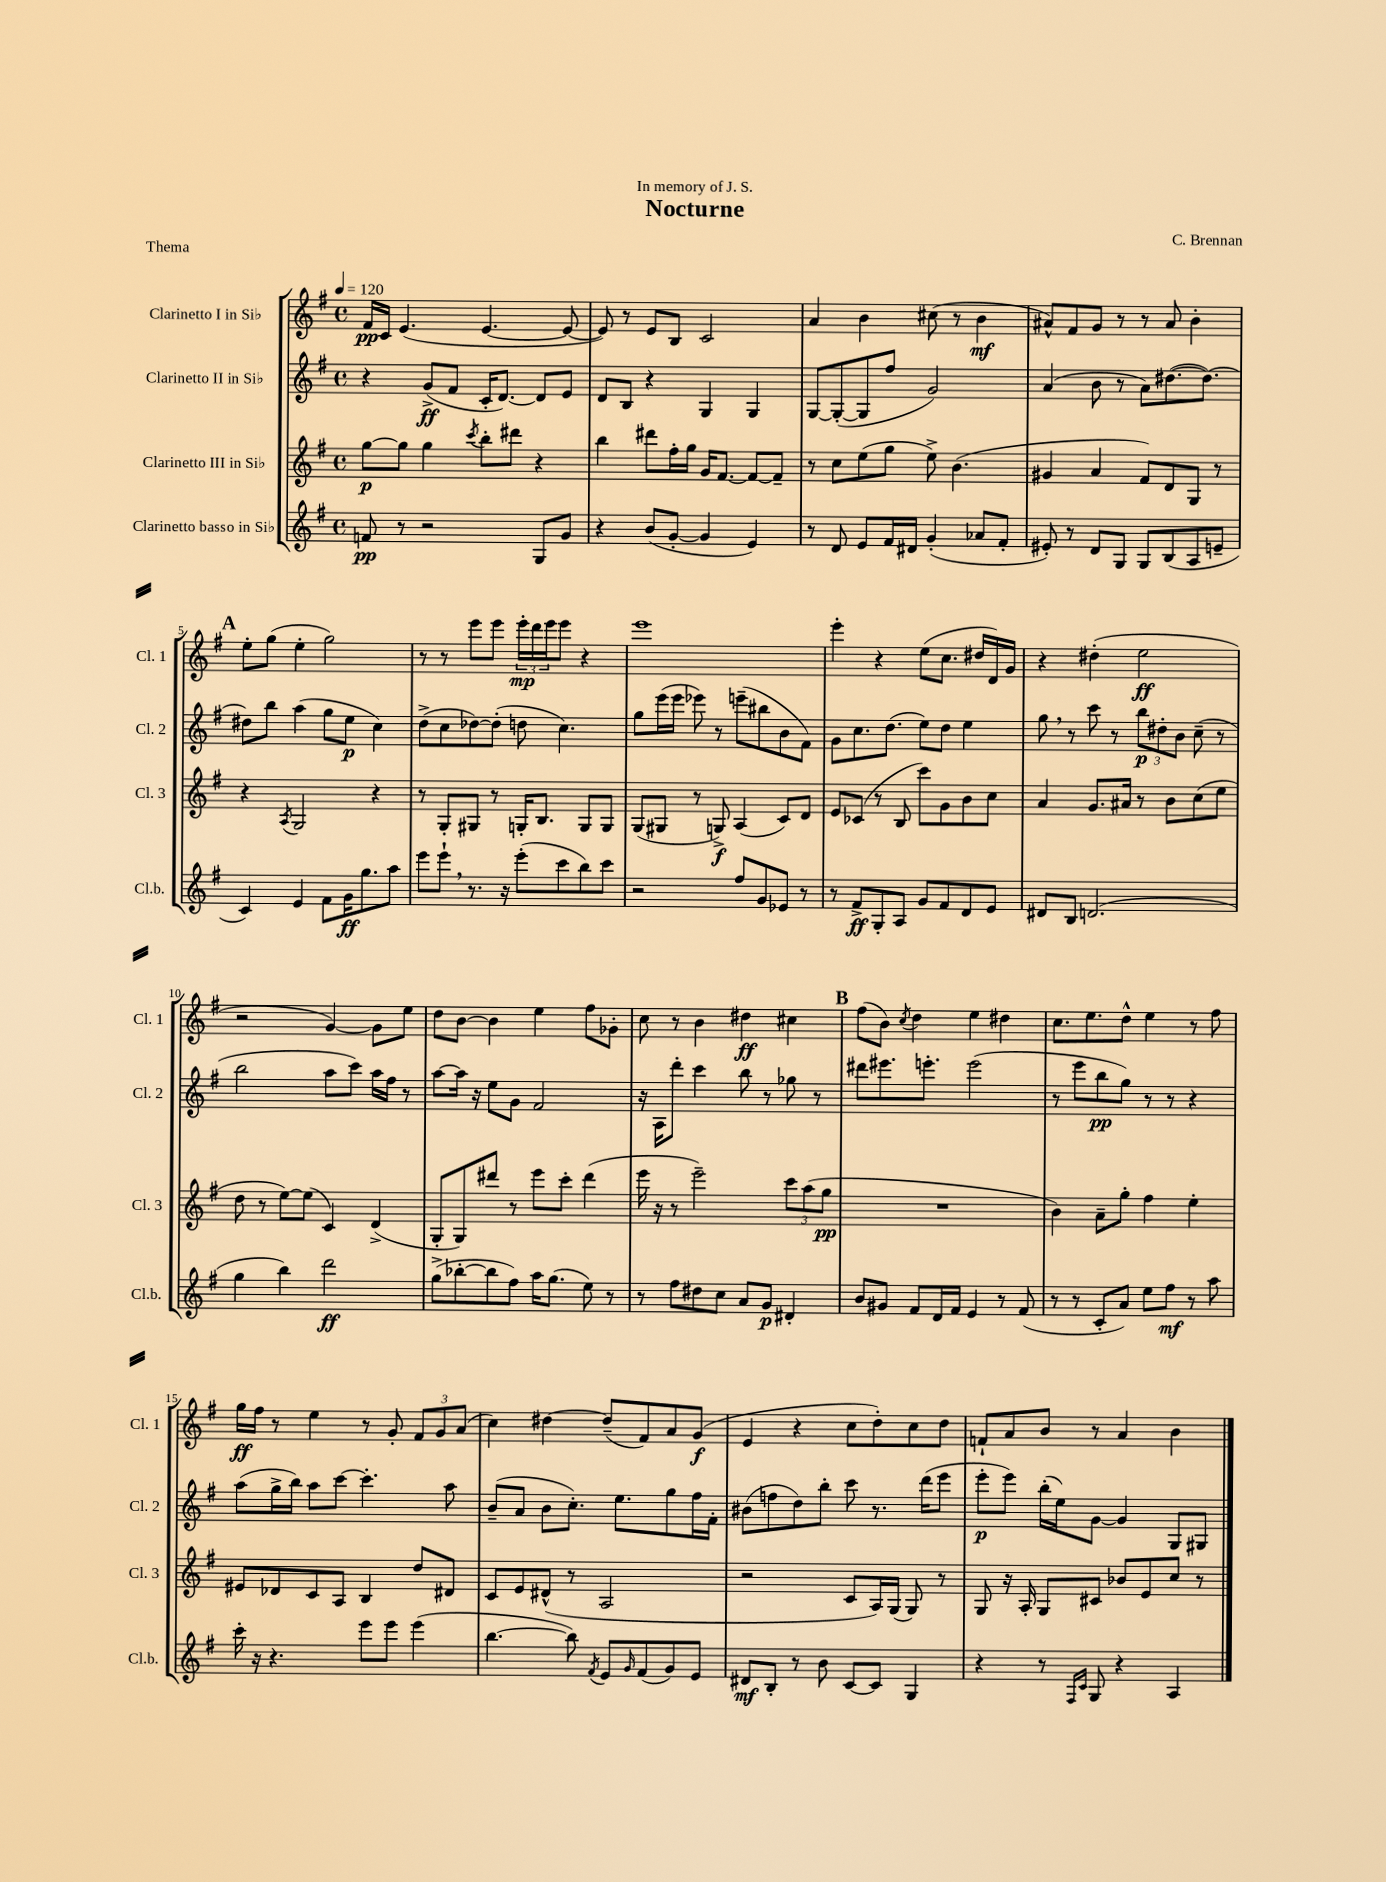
\header { title = "Nocturne" composer = "C. Brennan" dedication = "In memory of J. S." piece = "Thema" }
<<
\new StaffGroup <<
\new Staff = "s0" \with { instrumentName = "Clarinetto I in Sib" shortInstrumentName = "Cl. 1" } {
    \clef treble \key g \major \defaultTimeSignature \time 4/4 \tempo 4 = 120
    fis'16\pp c'16 e'4.( e'4.~ e'8~ |
    e'8) r8 e'8 b8 c'2 |
    a'4 b'4 cis''8( r8 b'4\mf |
    ais'8-^) fis'8 g'8 r8 r8 ais'8 b'4-. |
    \mark \markup { \bold "A" } e''8-. g''8( e''4-. g''2) |
    r8 r8 e'''8 e'''8 \tuplet 3/2 { e'''16-.\mp d'''16 e'''16 } e'''8 r4 |
    e'''1 |
    e'''4-. r4 e''8( c''8. dis''16 d'16) g'16 |
    r4 dis''4-.( e''2\ff |
    r2 g'4~) g'8 e''8 |
    d''8 b'8~ b'4 e''4 fis''8 ges'8-. |
    c''8 r8 b'4 dis''4\ff cis''4 |
    \mark \markup { \bold "B" } fis''8( b'8) \acciaccatura { c''8 } d''4 e''4 dis''4 |
    c''8. e''8. d''8-^ e''4 r8 fis''8 |
    g''16\ff fis''16 r8 e''4 r8 g'8-. \tuplet 3/2 { fis'8 g'8 a'8( } |
    c''4) dis''4~ dis''8--( fis'8) a'8 g'8\f( |
    e'4 r4 c''8 d''8-.) c''8 d''8 |
    f'8-! a'8 b'8 r8 a'4 b'4 \bar "|." |
}
\new Staff = "s1" \with { instrumentName = "Clarinetto II in Sib" shortInstrumentName = "Cl. 2" } {
    \clef treble \key g \major \defaultTimeSignature \time 4/4
    r4 g'8->\ff( fis'8 c'16-. d'8.~) d'8 e'8 |
    d'8 b8 r4 g4 g4 |
    g8~ g8~-.( g8 fis''8 g'2) |
    a'4( b'8 r8 a'8) dis''8.~( dis''8.~) |
    \mark \markup { \bold "A" } dis''8 b''8 a''4( g''8 e''8\p c''4) |
    d''8->( c''8 des''8~) des''8-.( d''8 c''4.) |
    g''8 e'''16( e'''16 ees'''8) r8 e'''8--( bis''8 b'8 fis'8) |
    g'8 c''8. d''8.( e''8) d''8 e''4 |
    g''8 \breathe r8 c'''8 r8 \tuplet 3/2 { b''8\p dis''8-. b'8 } c''8--( r8 |
    b''2 a''8 c'''8) a''16 fis''16 r8 |
    a''8~ a''16 r16 e''8 g'8 fis'2 |
    r16 a16 d'''8-. c'''4 b''8 r8 ges''8 r8 |
    \mark \markup { \bold "B" } dis'''8 eis'''8. e'''8.-. e'''2( |
    r8 e'''8 b''8\pp g''8) r8 r8 r4 |
    a''8( g''16-> b''16) a''8 c'''8~ c'''4.-. a''8 |
    b'8--( a'8 b'8 c''8.-.) e''8. g''8 fis''16 fis'16-. |
    bis'8( f''8 d''8) b''8-. c'''8 r8. d'''16( e'''8 |
    e'''8-.\p e'''8) b''16-.( e''16) g'8~ g'4 g8 gis8 \bar "|." |
}
\new Staff = "s2" \with { instrumentName = "Clarinetto III in Sib" shortInstrumentName = "Cl. 3" } {
    \clef treble \key g \major \defaultTimeSignature \time 4/4
    g''8~\p g''8 g''4 \acciaccatura { c'''8 } b''8-. dis'''8 r4 |
    b''4 dis'''8 fis''16-. g''16 g'16 fis'8.~ fis'8~ fis'8-- |
    r8 c''8 e''8( g''8 e''8->) b'4.( |
    gis'4 a'4 fis'8) d'8 g8 r8 |
    \mark \markup { \bold "A" } r4 \acciaccatura { a8 } g2 r4 |
    r8 g8-. gis8 r8 g16-. b8. g8 g8 |
    g8( gis8 r8 g8->\f) a4( c'8) d'8 |
    e'8 ces'8( r8 b8 c'''8) g'8 b'8 c''8 |
    a'4 g'8. ais'16 r8 b'8 c''8( e''8 |
    d''8 r8 e''8~) e''8( c'4) d'4->( |
    g8-. g8) dis'''8 r8 e'''8 c'''8-. dis'''4( |
    e'''16 r16 r8 e'''2--) \tuplet 3/2 { c'''8 a''8( g''8\pp } |
    \mark \markup { \bold "B" } R1 |
    b'4) a'8-- g''8-. fis''4 e''4-. |
    eis'8 des'8 c'8 a8 b4 d''8 dis'8 |
    c'8 e'8 dis'8-^( r8 a2 |
    r2 c'8 a16) g16( g8) r8 |
    g8 r16 a16-. g8 cis'8 bes'8 e'8 c''8 r8 \bar "|." |
}
\new Staff = "s3" \with { instrumentName = "Clarinetto basso in Sib" shortInstrumentName = "Cl.b." } {
    \clef treble \key g \major \defaultTimeSignature \time 4/4
    f'8\pp r8 r2 g8 g'8 |
    r4 b'8( g'8~-. g'4 e'4) |
    r8 d'8 e'8 fis'16 dis'16 g'4-.( aes'8 fis'8-. |
    eis'8-.) r8 d'8 g8 g8 b8( a8 e'8-- |
    \mark \markup { \bold "A" } c'4) e'4 fis'8 g'16\ff g''8. a''8 |
    e'''8 e'''8-! \breathe r8. r16 e'''8-.( c'''8 b''8) c'''8 |
    r2 fis''8 g'8 ees'8 r8 |
    r8 fis'8->\ff g8-. a8 g'8 fis'8 d'8 e'8 |
    dis'8 b8 d'2.( |
    g''4 b''4) d'''2\ff |
    g''8->( bes''8~-. bes''8 fis''8) a''16 g''8.( e''8) r8 |
    r8 fis''8 dis''8 c''8 a'8 g'8\p dis'4-. |
    \mark \markup { \bold "B" } b'8 gis'8 fis'8 d'16 fis'16 e'4 r8 fis'8( |
    r8 r8 c'8-. a'8) e''8 fis''8\mf r8 a''8 |
    c'''16-. r16 r4. e'''8 e'''8 e'''4( |
    b''4.~ b''8) \acciaccatura { fis'8 } e'8 \grace { g'16 } fis'8( g'8) e'8 |
    dis'8\mf b8-. r8 b'8 c'8~ c'8 g4 |
    r4 r8 \grace { fis16 c'16 } g8 r4 a4 \bar "|." |
}
>>
>>
